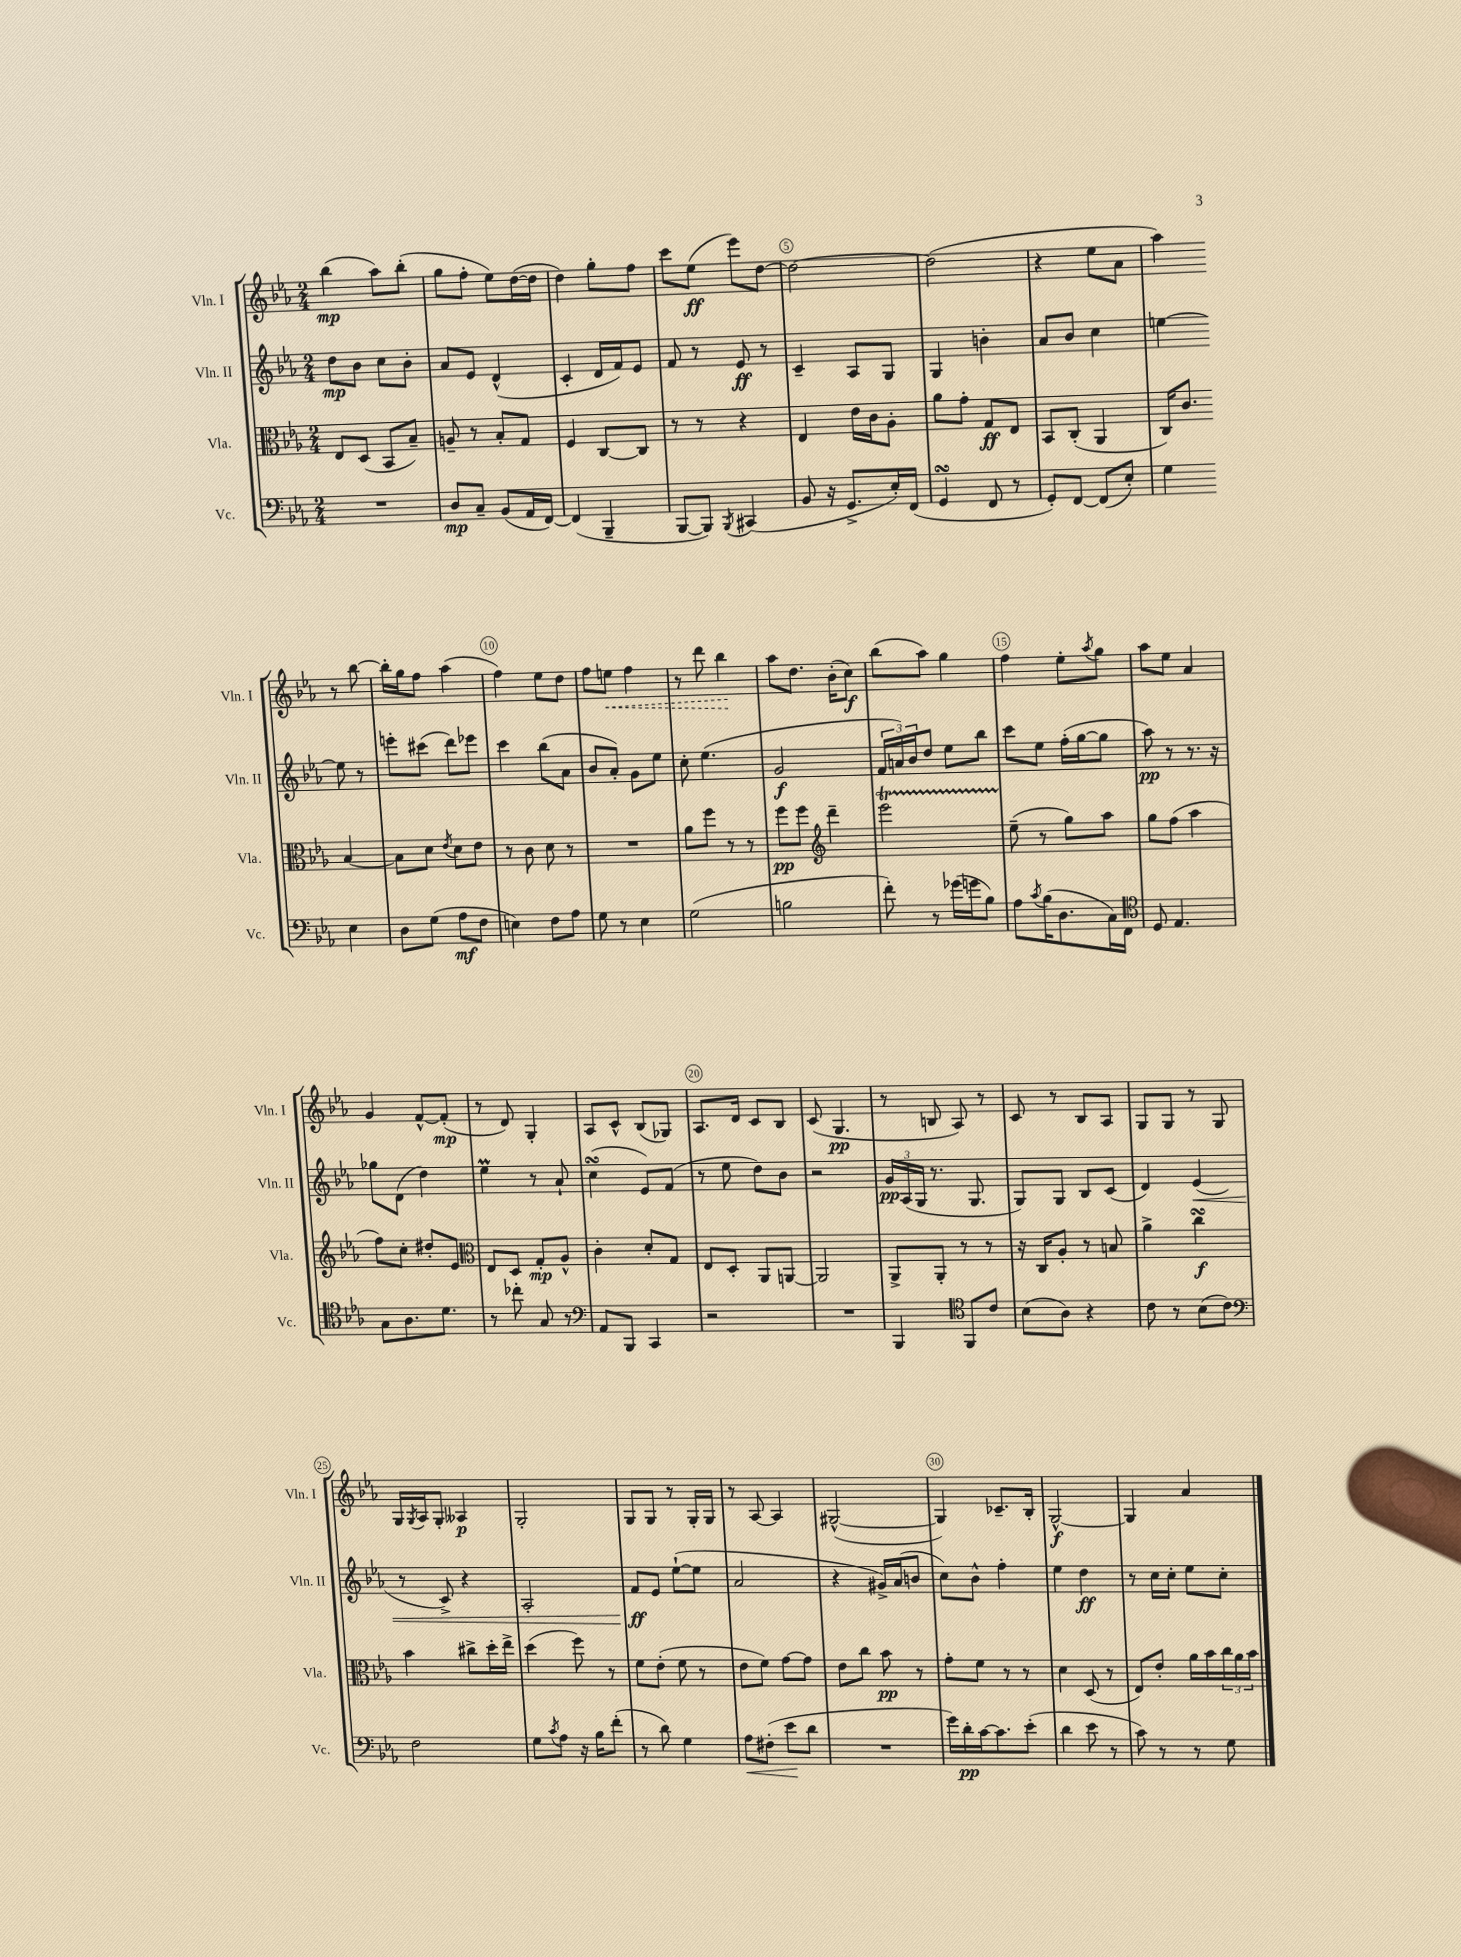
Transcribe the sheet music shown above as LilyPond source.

<<
\new StaffGroup <<
\new Staff = "s0" \with { instrumentName = "Vln. I" shortInstrumentName = "Vln. I" } {
    \clef treble \key ees \major \numericTimeSignature \time 2/4
    bes''4\mp( aes''8) bes''8-.( |
    g''8 f''8-. ees''8) d''16~( d''16 |
    d''4) g''8-. f''8 |
    c'''8 ees''8\ff( ees'''8) d''8~ |
    d''2~ |
    d''2( |
    r4 ees''8 aes'8 |
    aes''4) r8 bes''8~ |
    bes''16-. g''16 f''8 aes''4( |
    f''4) ees''8 d''8 |
    f''8 \once \override Hairpin.style = #'dashed-line e''8\< f''4 |
    r8 d'''8 bes''4\! |
    aes''8 d''8. bes'16-.( c''8\f) |
    bes''8( aes''8) g''4 |
    f''4 ees''8-. \acciaccatura { aes''8 } g''8 |
    aes''8 ees''8 aes'4 |
    g'4 f'8~-^ f'8-.\mp( |
    r8 d'8) g4-. |
    aes8 c'8-^ bes8( ges8) |
    aes8. d'16 c'8 bes8 |
    c'8( g4.\pp |
    r8 b8 aes8) r8 |
    c'8 r8 bes8 aes8 |
    g8 g8 r8 g8 |
    g16 \acciaccatura { g8 } aes16 g8-. aeses4\p |
    g2-. |
    g8 g8 r8 g16-. g16 |
    r8 aes8~ aes4 |
    gis2~-^( |
    gis4) ces'8.-- bes16-. |
    g2~-^\f |
    g4 aes'4 \bar "|." |
}
\new Staff = "s1" \with { instrumentName = "Vln. II" shortInstrumentName = "Vln. II" } {
    \clef treble \key ees \major \numericTimeSignature \time 2/4
    d''8\mp bes'8 c''8 bes'8-. |
    aes'8 ees'8 d'4-^( |
    c'4-. d'16 f'16) ees'8 |
    f'8 r8 ees'8\ff r8 |
    c'4-- aes8 g8 |
    g4 b'4-. |
    aes'8 bes'8 c''4 |
    e''4~ e''8 r8 |
    e'''8-. cis'''8( d'''8) ees'''8 |
    c'''4 bes''8( aes'8 |
    bes'8 aes'8-.) g'8 ees''8 |
    c''8-. ees''4.( |
    g'2\f |
    \tuplet 3/2 { f'16 a'16) bes'16 } d''8 ees''8 bes''8 |
    c'''8 ees''8 f''16-.( g''16~ g''8 |
    aes''8\pp) r8 r8. r16 |
    ges''8 d'8( d''4) |
    ees''4\prall r8 aes'8-! |
    c''4\turn( ees'8) f'8( |
    r8 ees''8 d''8) bes'8 |
    r2 |
    \tuplet 3/2 { g'16\pp aes16( g16 } r8. g8. |
    g8) g8 bes8 c'8( |
    d'4) ees'4\<( |
    r8 c'8->) r4 |
    aes2-. |
    f'8\ff\! ees'8 ees''8~-!( ees''8 |
    aes'2 |
    r4 gis'16->) aes'16( b'8 |
    c''8) bes'8-^ f''4-. |
    ees''4 d''4\ff |
    r8 c''16 c''16-. ees''8 c''8-. \bar "|." |
}
\new Staff = "s2" \with { instrumentName = "Vla." shortInstrumentName = "Vla." } {
    \clef alto \key ees \major \numericTimeSignature \time 2/4
    ees8 d8( bes,8 bes8--) |
    a8-- r8 bes8-. g8 |
    f4 c8~ c8 |
    r8 r8 r4 |
    ees4 ees'16 c'16 aes8-. |
    aes'8 g'8-. g8\ff ees8 |
    bes,8 c8-.( aes,4 |
    c16) c'8. bes4~ |
    bes8 d'8 \acciaccatura { ees'8 } d'8 ees'8 |
    r8 c'8 d'8 r8 |
    R2 |
    aes'8 f''8 r8 r8 |
    f''8\pp f''8 \clef treble d'''4-- |
    ees'''2\startTrillSpan |
    ees''8--\stopTrillSpan( r8 g''8) aes''8 |
    g''8 f''8( aes''4 |
    f''8) c''8-. dis''8-. ees'8 |
    \clef alto ees8 d8 g8-.\mp aes8-^ |
    c'4-. d'8-. g8 |
    ees8 d8-. aes,8 a,8~ |
    a,2 |
    aes,8-> aes,8-. r8 r8 |
    r16 c16 aes8-. r8 b8 |
    aes'4-> c''4\turn\f |
    bes'4 cis''8-> d''16-. ees''16-> |
    d''4( f''8) r8 |
    f'8 ees'8-.( f'8 r8 |
    ees'8 f'8) g'8~ g'8 |
    ees'8 c''8 bes'8\pp r8 |
    g'8-. f'8 r8 r8 |
    d'4 d8( r8 |
    ees8) ees'8-. aes'16 bes'16 \tuplet 3/2 { c''16 aes'16 bes'16 } \bar "|." |
}
\new Staff = "s3" \with { instrumentName = "Vc." shortInstrumentName = "Vc." } {
    \clef bass \key ees \major \numericTimeSignature \time 2/4
    R2 |
    d8\mp c8-- bes,8( aes,16 f,16~) |
    f,4( bes,,4-- |
    bes,,8~ bes,,8) \acciaccatura { bes,,8 } cis,4( |
    bes,8 r16 g,8.-> ees16-.) f,16( |
    g,4\turn f,8 r8 |
    g,8-.) f,8~ f,8( ees8-.) |
    g4 ees4 |
    d8 g8( aes8\mf f8 |
    e4) f8 aes8 |
    g8 r8 ees4 |
    g2( |
    b2 |
    f'8-.) r8 ges'16( g'16 bes8) |
    aes8 \acciaccatura { c'8 } bes16( d8. c16) f,16 |
    \clef tenor d8 ees4. |
    g8 aes8. d'8. |
    r8 ces''8-. g8 r8 |
    \clef bass aes,8 bes,,8 c,4 |
    r2 |
    R2 |
    bes,,4 \clef tenor f,8 c'8 |
    bes8( aes8) r4 |
    c'8 r8 bes8( c'8) |
    \clef bass f2 |
    g8 \acciaccatura { c'8 } aes8 r16 bes16 f'8-.( |
    r8 d'8) g4 |
    aes8\< fis8-.( ees'8\! d'8 |
    R2 |
    g'16) d'16-.\pp c'16~ c'8. ees'8-.( |
    d'4 ees'8 r8 |
    c'8) r8 r8 g8 \bar "|." |
}
>>
>>
\layout { \context { \Score \override BarNumber.break-visibility = ##(#f #t #t) barNumberVisibility = #(every-nth-bar-number-visible 5) \override BarNumber.stencil = #(make-stencil-circler 0.1 0.3 ly:text-interface::print) } }
